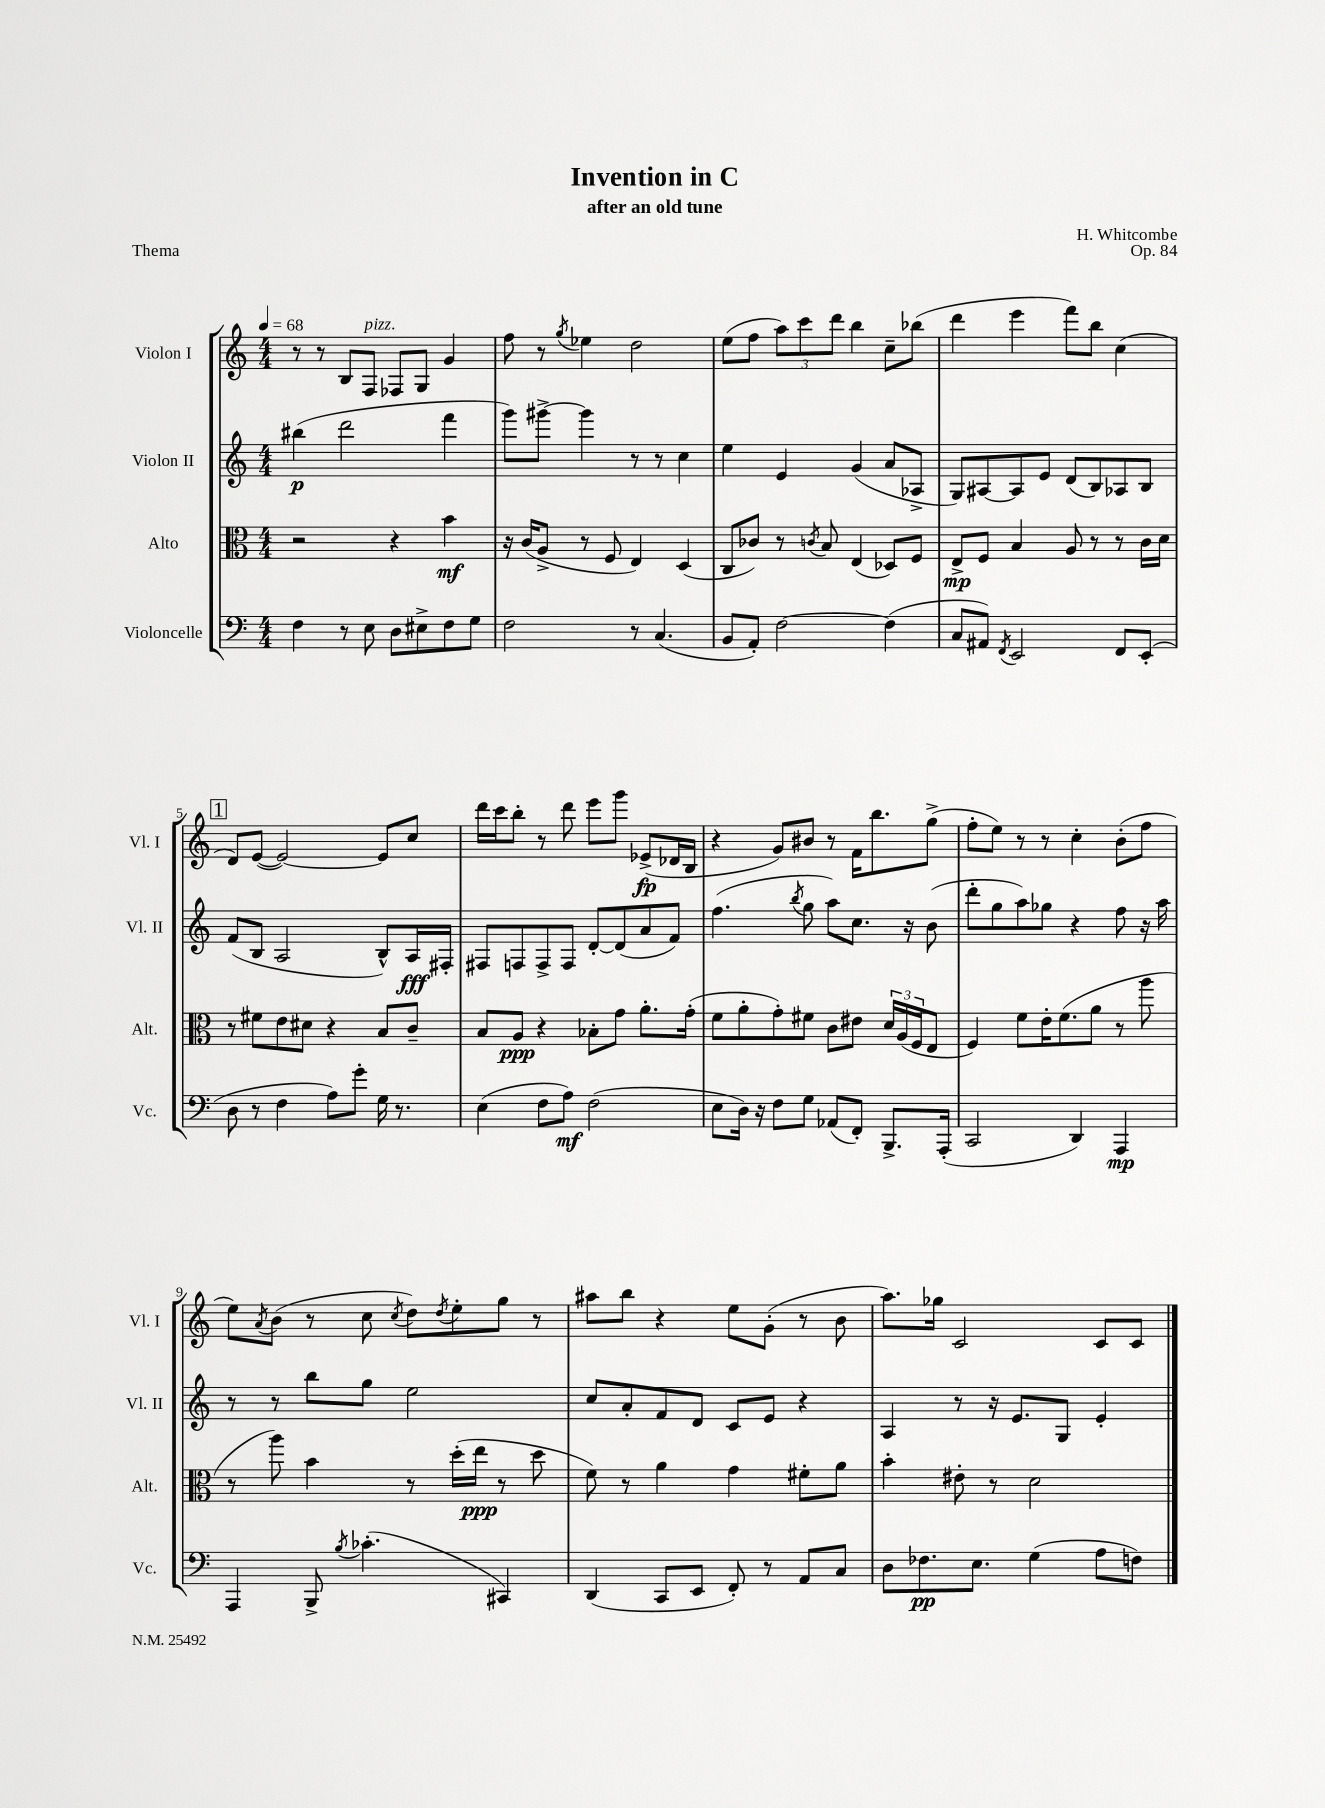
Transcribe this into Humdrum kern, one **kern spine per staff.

**kern	**kern	**kern	**kern
*staff4	*staff3	*staff2	*staff1
*clefF4	*clefC3	*clefG2	*clefG2
*k[]	*k[]	*k[]	*k[]
*M4/4	*M4/4	*M4/4	*M4/4
*MM68	*MM68	*MM68	*MM68
4F	2r	(4bb#	8r
.	.	.	8r
8r	.	2ddd	8B
8E	.	.	8F
8D	4r	.	8F-
8E#^	.	.	8G
8F	4b	4fff	4g
8G	.	.	.
=	=	=	=
2F	16r	8ggg)	8ff
.	(16c	.	.
.	8A^	[8ggg#^	8r
.	.	.	8qgg
.	8r	4ggg#]	4ee-
.	8F	.	.
8r	4E)	8r	2dd
(4.C	.	8r	.
.	(4D	4cc	.
=	=	=	=
8BB	8C	4ee	(8ee
8AA')	8c-)	.	8ff
[2F	8r	4e	12aa)
.	.	.	12ccc
.	8qc	.	.
.	8B	.	.
.	.	.	12ddd
.	(4E	(4g	4bb
(4F]	8D-)	8a	8cc~
.	8F	8A-^	(8bb-
=	=	=	=
8C	8E^	8G)	4ddd
8AA#)	8F	[8A#	.
8qFF	.	.	.
2EE	4B	8A#]	4eee
.	.	8e	.
.	8A	(8d	8fff)
.	8r	8B)	8bb
8FF	8r	8A-	(4cc
(8EE'	16c	8B	.
.	16d	.	.
=	=	=	=
8D	8r	(8f	8d)
8r	8f#	8B	([8e
4F	8e	2A	2e_)
.	8d#	.	.
8A)	4r	.	.
8g'	.	.	.
16G	8B	8B^^)	8e]
8.r	.	.	.
.	8c~	16A	8cc
.	.	16F#'	.
=	=	=	=
(4E	8B	8F#	16ddd
.	.	.	16ccc
.	8A	8F	8bb'
8F	4r	8F^	8r
8A)	.	8F	8ddd
(2F	8B-'	[8d'	8eee
.	8g	(8d]	8ggg
.	8.a'	8a	(8e-^
.	.	8f)	16d-
.	(16g'	.	16B
=	=	=	=
8E	8f	(4.ff	4r
16D)	8a'	.	.
16r	.	.	.
8F	8g')	.	8g)
.	.	8qbb	.
8G	8f#	8gg	8b#
(8AA-	8c	8aa)	8r
8FF')	8e#	8.cc	16f
.	.	.	8.bb
8.BBB^	24d	.	.
.	(24A	.	.
.	.	16r	.
.	24F	.	.
.	8E	(8b	(8gg^
(16AAA'	.	.	.
=	=	=	=
2CC	4F)	8ddd'	8ff'
.	.	8gg	8ee)
.	8f	8aa)	8r
.	16e'	8gg-	8r
.	(8.f	.	.
4DD)	.	4r	4cc'
.	8a	.	.
4AAA	8r	8ff	(8b'
.	8aa	16r	8ff
.	.	16aa	.
=	=	=	=
4AAA	8r	8r	8ee)
.	.	.	8qa
.	8aa)	8r	(8b
8BBB^	4b	8bb	8r
8qB	.	.	.
(4.c-'	.	8gg	8cc
.	.	.	8qcc
.	8r	2ee	8dd)
.	.	.	8qdd
.	(16dd'	.	8ee'
.	16ee	.	.
4CC#)	8r	.	8gg
.	8dd	.	8r
=	=	=	=
(4DD	8f)	8cc	8aa#
.	8r	8a'	8bb
8CC	4a	8f	4r
8EE	.	8d	.
8FF')	4g	8c	8ee
8r	.	8e	(8g'
8AA	8f#'	4r	8r
8C	8a	.	8b
=	=	=	=
8D	4b'	4A	8.aa)
8.F-	.	.	.
.	.	.	16gg-
.	8e#'	8r	2c
8.E	.	.	.
.	8r	16r	.
.	.	8.e	.
(4G	2d	.	.
.	.	8G	.
8A	.	4e'	8c
8F)	.	.	8c
==	==	==	==
*-	*-	*-	*-
